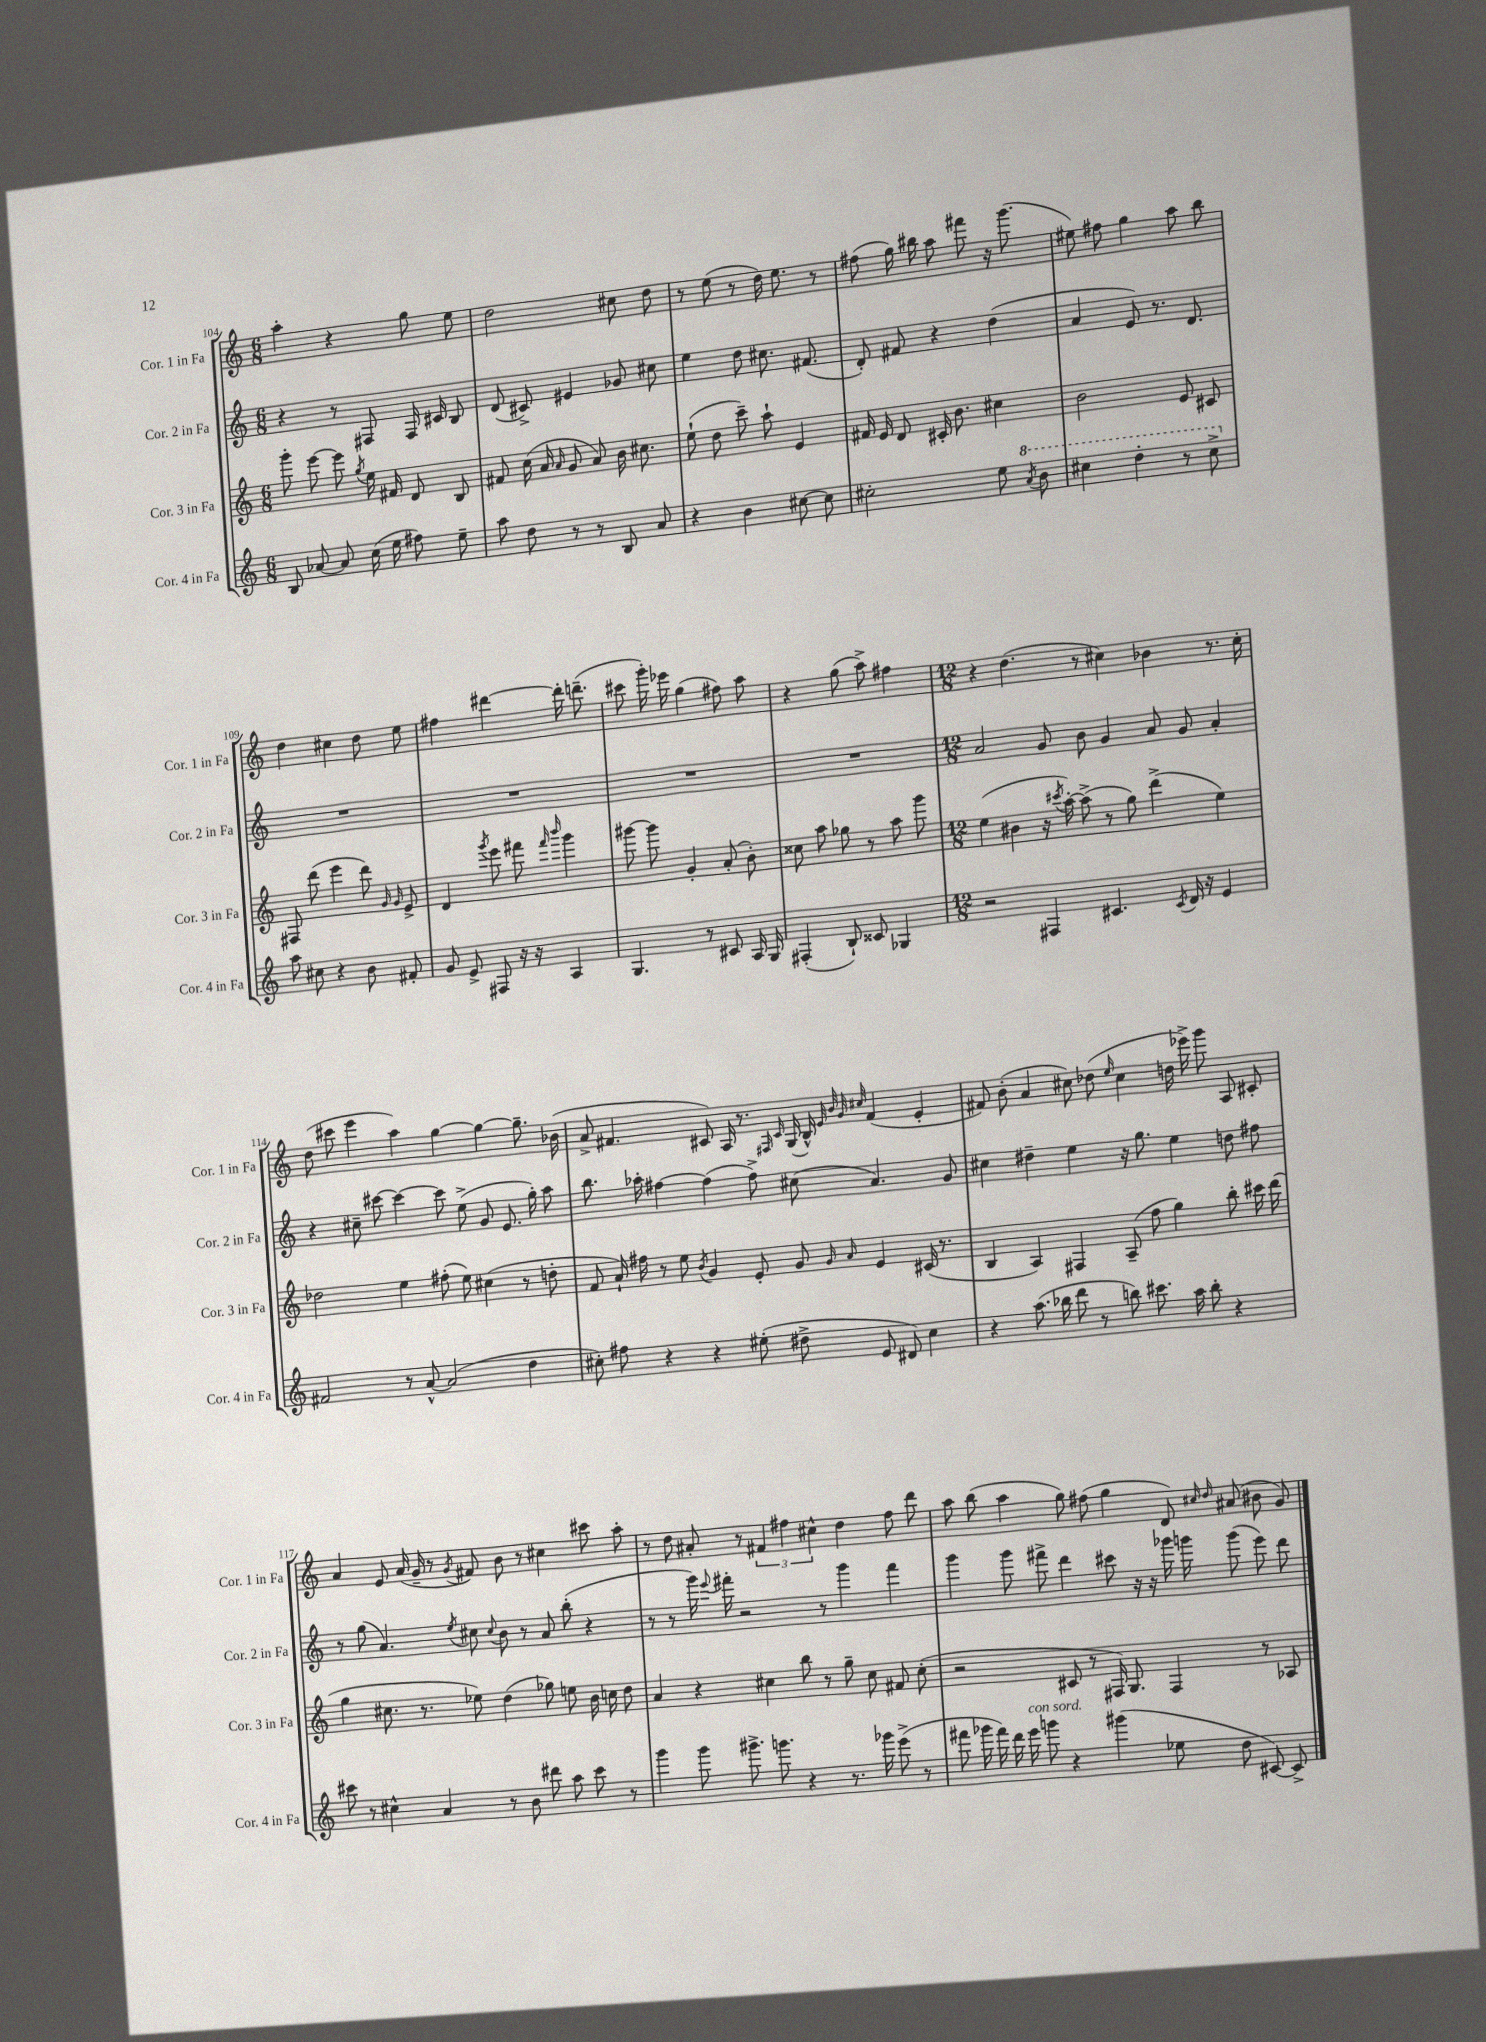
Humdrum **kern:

**kern	**kern	**kern	**kern
*staff4	*staff3	*staff2	*staff1
*clefG2	*clefG2	*clefG2	*clefG2
*k[]	*k[]	*k[]	*k[]
*M6/8	*M6/8	*M6/8	*M6/8
8B	8ggg'	4r	4aa'
[8a-	[8eee	.	.
8a-]	8eee]	8r	4r
.	8qgg	.	.
(16cc	16ee	8F#	.
16ee	16f#	.	.
8ff#)	8d	16F#	8gg
.	.	16c#	.
8ee~	8B	8B	8ee
=	=	=	=
8aa	8f#	(8d	2dd
8dd	(16cc	8c#^)	.
.	16a	.	.
.	16qqa	.	.
8r	8g	4e#	.
8r	8a)	.	.
8B	16b	8g-	8cc#
.	8.cc#	.	.
8a	.	8cc#	8dd
=	=	=	=
4r	(8ee`	4ee	8r
.	8dd	.	(8ee
4b	8ccc~)	8dd	8r
.	8aa`	8.cc#	16dd)
.	.	.	8.ee
[8cc#	4e	.	.
.	.	(8.f#	.
8cc#]	.	.	8r
=	=	=	=
2cc#'	16f#	8d')	(8ff#
.	16e	.	.
.	8d	8f#	16gg)
.	.	.	16bb#
.	16c#'	4r	8aa
.	8.b	.	.
.	.	.	8fff#
8ee	4cc#	(4dd	16r
.	.	.	(8.ggg
8qaa	.	.	.
8bb	.	.	.
=	=	=	=
4ccc#	2b	4a	8ee#)
.	.	.	8ff#
4ddd'	.	8e)	4gg
.	.	8.r	.
8r	8e	.	8aa
.	.	8.d	.
8ccc#^	8c#	.	8bb
=	=	=	=
8aa	8F#	2.r	4dd
8cc#	(8ddd	.	.
4r	4eee	.	4cc#
8b	8ddd)	.	8dd
.	16qqg	.	.
.	16qqg	.	.
8f#'	8e^	.	8ee
=	=	=	=
8g	4d	2.r	4ff#
8e^	.	.	.
.	8qggg	.	.
8F#	8eee	.	[4ddd#
16r	8fff#	.	.
16r	.	.	.
.	16qqfff#	.	.
.	16qqbbb	.	.
4A	4ggg	.	16ddd#']
.	.	.	(8.ddd~
=	=	=	=
4.G	[8ggg#	2.r	8ccc#
.	8ggg#]	.	16ggg')
.	.	.	16eee-
.	4g'	.	(4gg
8r	.	.	.
8c#	(8a'	.	8ff#)
16A	8b')	.	8aa
16G	.	.	.
=	=	=	=
(4F#'	8cc##	2.r	4r
.	8aa	.	.
8B`)	8gg-	.	(8gg
8c##	8r	.	8aa^)
4G-	8aa	.	4ff#
.	8ggg	.	.
=	=	=	=
*M12/8	*M12/8	*M12/8	*M12/8
2r	(4ee	2a	4r
.	4b#	.	(4.dd
4F#	16r	8g	.
.	8qccc#	.	.
.	[16aa')	.	.
.	(8aa^]	8b	8r
4.c#	8r	4g	4cc#)
.	8gg)	.	.
.	(4ddd^	8a	4b-
8qc#	.	.	.
16d	.	8g	.
16r	.	.	.
4e	4ee)	4a'	8.r
.	.	.	16cc#'
=	=	=	=
2f#	2dd-	4r	(8dd
.	.	.	8ccc#
.	.	8cc#~	4eee
.	.	[8ccc#	.
8r	4ee	4ccc#_	4aa)
[8a^^	.	.	.
(2a]	(8ff#'	8ccc#]	[4gg
.	8ee)	(8ee^	.
.	(4cc#	8g	4gg_
.	.	8.e	.
4dd	8r	.	8.gg~]
.	.	16gg')	.
.	8dd'	8aa	.
.	.	.	(16b-
=	=	=	=
8cc#')	8f	8.bb	8a^
8ff#	16a`)	.	4.f#
.	16ff#	16aa-'	.
4r	8r	[4ff#	.
.	8ee	.	.
.	8qb	.	.
4r	4g	(4ff#]	8c#)
.	.	.	16A
.	.	.	8.r
(8ee#'	8e'	8ff#^)	.
.	.	.	16qqF#
.	.	.	16qqc#
8dd#^	8g	(8cc#	(16G
.	.	.	16B^^)
.	.	.	32qqe
.	.	.	32qqb
.	16qqg	.	32qqg
.	16qqa	.	32qqcc#
8e	4e	4.a)	(4f#
8d#)	.	.	.
4cc#	(16c#	.	4e'
.	8.r	.	.
.	.	8g	.
=	=	=	=
4r	4B	4cc#	8f#)
.	.	.	(8b'
(8.aa	4A)	4dd#~	4a
16bb-	.	.	.
8ddd	4F#	4ee	8cc#)
8r	.	.	(8dd-
.	.	.	16qqee
8bb)	(8A~	16r	4cc#
.	.	8.gg	.
8.ccc#	8ff	.	.
.	4gg)	4ee	16dd
16aa	.	.	16eee-^)
8bb'	.	.	8ggg
4r	8bb'	8dd	8A
.	16ccc#	8ff#	8c#'
.	(16ddd	.	.
=	=	=	=
8ccc#	4gg	8r	4a
8r	.	(8gg	.
4cc#^^	8.cc#	4.a)	8e
.	.	.	(16a
.	8.r	.	16g~
4a	.	.	8r
.	.	8qee	8qg
.	8ee-)	8cc#	8f#)
.	.	8qqcc#	.
8r	(4dd	8b	8b
8b	.	8r	8r
8ddd#	8gg-)	8a	4cc#
8aa	8ee	(8bb'	.
8ccc#	16b	4r	8ccc#
.	16cc	.	.
8r	8dd	.	8aa'
=	=	=	=
4ggg	4a	8r	8r
.	.	8r	8dd
8ggg	4r	16ggg)	8a#'
.	.	8qqeee	.
.	.	16fff#'	.
8.ggg#^	.	2r	8r
.	4cc#	.	6f#
8.ggg	.	.	.
.	.	.	6ff#
4r	8bb	.	.
.	.	.	6cc#^^
.	8r	8r	.
8.r	8gg~	4ggg	4dd
.	8cc#	.	.
16ggg-	.	.	.
(8eee^	8f#	4fff#	8ff#
8r	(8cc#'	.	8ddd
=	=	=	=
8fff#	2r	4ggg	8aa
16ggg-	.	.	(8bb
16fff#)	.	.	.
16ddd	.	8ggg	4aa
16eee	.	.	.
8ggg	.	8fff#^	.
4r	8c#	4ddd	8gg)
.	8r	.	(8ff#
(4ggg#	16F#)	8ccc#	4gg
.	8.G	.	.
.	.	16r	.
.	.	16r	.
8ee-	4F#	16ggg-	8d)
.	.	16ggg	.
.	.	.	16qqcc#
.	.	.	16qqdd
8dd	.	(8ggg	(8a#
[8c#)	8r	8eee)	8b#
8c#^]	8A-	8ddd	8g)
==	==	==	==
*-	*-	*-	*-
